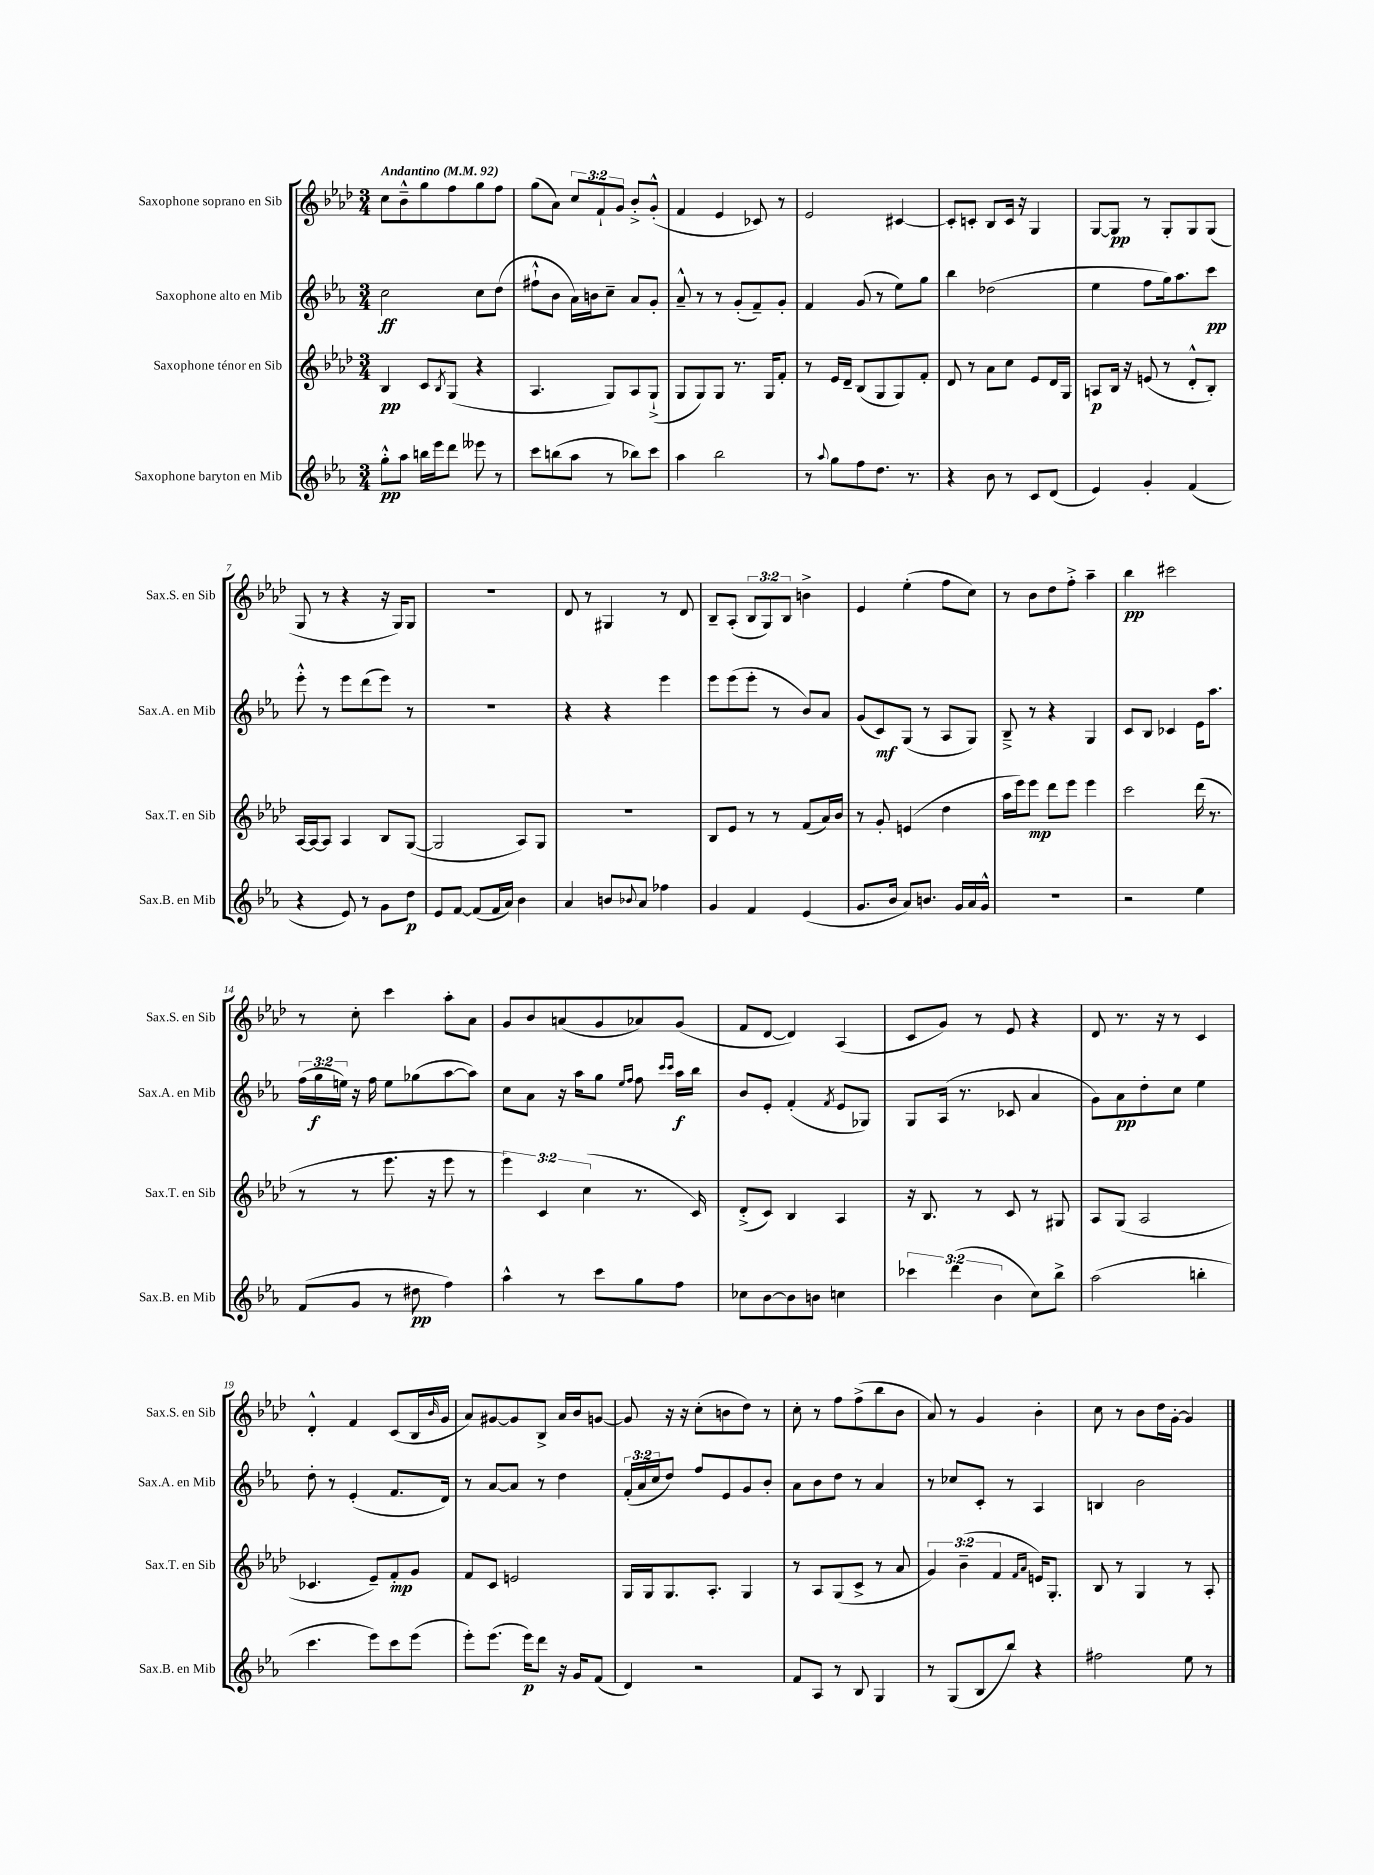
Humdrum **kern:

**kern	**kern	**kern	**kern
*staff4	*staff3	*staff2	*staff1
*clefG2	*clefG2	*clefG2	*clefG2
*k[b-e-a-]	*k[b-e-a-d-]	*k[b-e-a-]	*k[b-e-a-d-]
*M3/4	*M3/4	*M3/4	*M3/4
*MM92	*MM92	*MM92	*MM92
8gg'^^	4B-	2cc	8cc
8aa-	.	.	8b-~^^
16bb	8c	.	8gg
16eee-	.	.	.
.	8qB-	.	.
8ddd	(8G	.	8ff
8eee--	4r	8cc	8gg
8r	.	(8dd	8ff
=	=	=	=
8ccc	4.A-	8ff#`^^	(8gg
(8bb	.	8b-	8a-)
8aa-	.	16a-)	12cc
.	.	16b	.
.	.	.	12f`
8r	8G)	8cc~	.
.	.	.	12g
8bb-)	8A-	8a-	8b-'^
8ccc	(8G`^	8g'	(8g'^^
=	=	=	=
4aa-	8G	8a-~^^	4f
.	8G)	8r	.
2bb-	8G	8r	4e-
.	8.r	(8g'	.
.	.	8f~)	8c-)
.	16G	.	.
.	8f'	8g'	8r
=	=	=	=
8r	8r	4f	2e-
8qqaa-	.	.	.
8gg	16e-	.	.
.	16d-~	.	.
8ff	(8B-	(8g	.
8.dd	8G	8r	.
.	8G)	8ee-)	[4c#
8.r	.	.	.
.	8f'	8gg	.
=	=	=	=
4r	8d-	4bb-	8c#']
.	8r	.	8c'
8b-	8a-	(2dd-	8B-
8r	8cc	.	16c
.	.	.	16r
8c	8e-	.	4G
(8d	16d-	.	.
.	16G	.	.
=	=	=	=
4e-)	8A	4ee-	[8G
.	16B-	.	8G]
.	16r	.	.
4g'	(8e	8ff	8r
.	8r	16gg)	8G'
.	.	8.aa-	.
(4f	8d-'^^	.	8G
.	8B-')	8ccc	(8G
=	=	=	=
4r	[16A-	8eee-'^^	8G
.	16A-_	.	.
.	8A-]	8r	8r
8e-)	4A-	8eee-	4r
8r	.	(8ddd	.
8g	8B-	8eee-)	16r
.	.	.	16G)
8dd	([8G	8r	8G
=	=	=	=
8e-	2G]	2.r	2.r
[8f	.	.	.
(8f]	.	.	.
16f	.	.	.
16a-)	.	.	.
4b-	8A-)	.	.
.	8G	.	.
=	=	=	=
4a-	2.r	4r	8d-
.	.	.	8r
8b	.	4r	4G#
8qqb-	.	.	.
8a-	.	.	.
4ff-	.	4eee-	8r
.	.	.	8d-
=	=	=	=
4g	8B-	8eee-	8B-~
.	8e-	(8eee-	(8A-'
4f	8r	8eee-'	12B-
.	.	.	12G)
.	8r	8r	.
.	.	.	12B-
(4e-	(8f	8b-)	4b^
.	16a-)	8a-	.
.	16b-	.	.
=	=	=	=
8.g	8r	(8g	4e-
.	8g'	8c)	.
16b-	.	.	.
8a-)	(4e	(8G	(4ee-'
8.b	.	8r	.
.	4dd-	8A-	8ff
16g	.	.	.
16a-	.	8G)	8cc)
16g^^	.	.	.
=	=	=	=
2.r	16aa-	8B-~^	8r
.	16eee-)	.	.
.	8eee-	8r	8b-
.	8ddd-	4r	8dd-
.	8eee-	.	8ff'^
.	4eee-	4G	4aa-~
=	=	=	=
2r	2ccc	8c	4bb-
.	.	8B-	.
.	.	4c-	2ccc#
4ee-	(16ddd-	16e-	.
.	8.r	8.aa-	.
=	=	=	=
(8f	8r	(24ff	8r
.	.	24gg	.
.	.	24ee)	.
8g	8r	16r	8cc'
.	.	16ff	.
8r	8.eee-	8ee	4ccc
8dd#	.	(8gg-	.
.	16r	.	.
4ff)	8eee-	[8aa-	8aa-'
.	8r	8aa-])	8a-
=	=	=	=
4aa-^^	6eee-)	8cc	8g
.	.	8a-	8b-
.	6c	.	.
8r	.	16r	(8a
.	.	16aa-	.
.	(6cc	.	.
8ccc	.	8gg	8g
.	.	16qqee-	.
.	.	16qqff	.
8gg	8.r	8ff	8a-)
.	.	16qqccc	.
.	.	16qqccc	.
8ff	.	16aa-	(8g
.	16c)	16bb-	.
=	=	=	=
8cc-	(8d-'^	8b-	8f
[8b-	8c)	8e-'	[8d-
8b-]	4B-	(4f'	4d-])
8b	.	.	.
.	.	8qf	.
4cc	4A-	8e-	(4A-
.	.	8G-)	.
=	=	=	=
6ccc-	16r	8G	8c
.	8.B-	.	.
.	.	(16A-	8g)
(6ddd	.	.	.
.	.	8.r	.
.	8r	.	8r
6b-	.	.	.
.	8c	8c-	8e-
8cc)	8r	4a-	4r
8bb-^	8G#	.	.
=	=	=	=
(2aa-	8A-	8g)	8d-
.	(8G	8a-	8.r
.	2A-	8dd'	.
.	.	.	16r
.	.	8cc	8r
4bb'	.	4ee-	4c
=	=	=	=
4.ccc	4.c-	8dd'	4d-'^^
.	.	8r	.
.	.	(4e-'	4f
8eee-)	8e-~)	.	.
8ccc	8f'	8.f	(8c
(8eee-	8g	.	16B-
.	.	.	16qqb-
.	.	16d)	16g
=	=	=	=
8eee-')	8f	8r	8a-)
(8.eee-	8c	[8a-	[8g#
.	2e	8a-]	8g#]
16eee-)	.	.	.
8ddd	.	8r	8B-^
16r	.	4dd	16a-
16g	.	.	16b-
(8f	.	.	[8g
=	=	=	=
4d)	16G	(24f'	8g]
.	.	24a-	.
.	16G	.	.
.	.	24cc	.
.	8.G	8dd)	16r
.	.	.	16r
2r	.	8ff	(8cc'
.	8.A-'	.	.
.	.	8e-	8b
.	4G	8g	8dd-)
.	.	8b-'	8r
=	=	=	=
8f	8r	8a-	8cc'
8A-	8A-	8b-	8r
8r	(8G	8dd	8ff
8B-	8c^	8r	(8ff^
4G	8r	4a-	8bb-
.	8a-	.	8b-
=	=	=	=
8r	6g)	8r	8a-)
(8G	.	8cc-	8r
.	(6b-~	.	.
8B-	.	8c'	4g
.	6f	.	.
8bb-)	.	8r	.
.	16qqf	.	.
.	16qqa-	.	.
4r	16e)	4A-	4b-'
.	8.G'	.	.
=	=	=	=
2ff#	8B-	4B	8cc
.	8r	.	8r
.	4G	2b-	8b-
.	.	.	16dd-
.	.	.	[16g'
8ee-	8r	.	4g]
8r	8A-'	.	.
==	==	==	==
*-	*-	*-	*-
